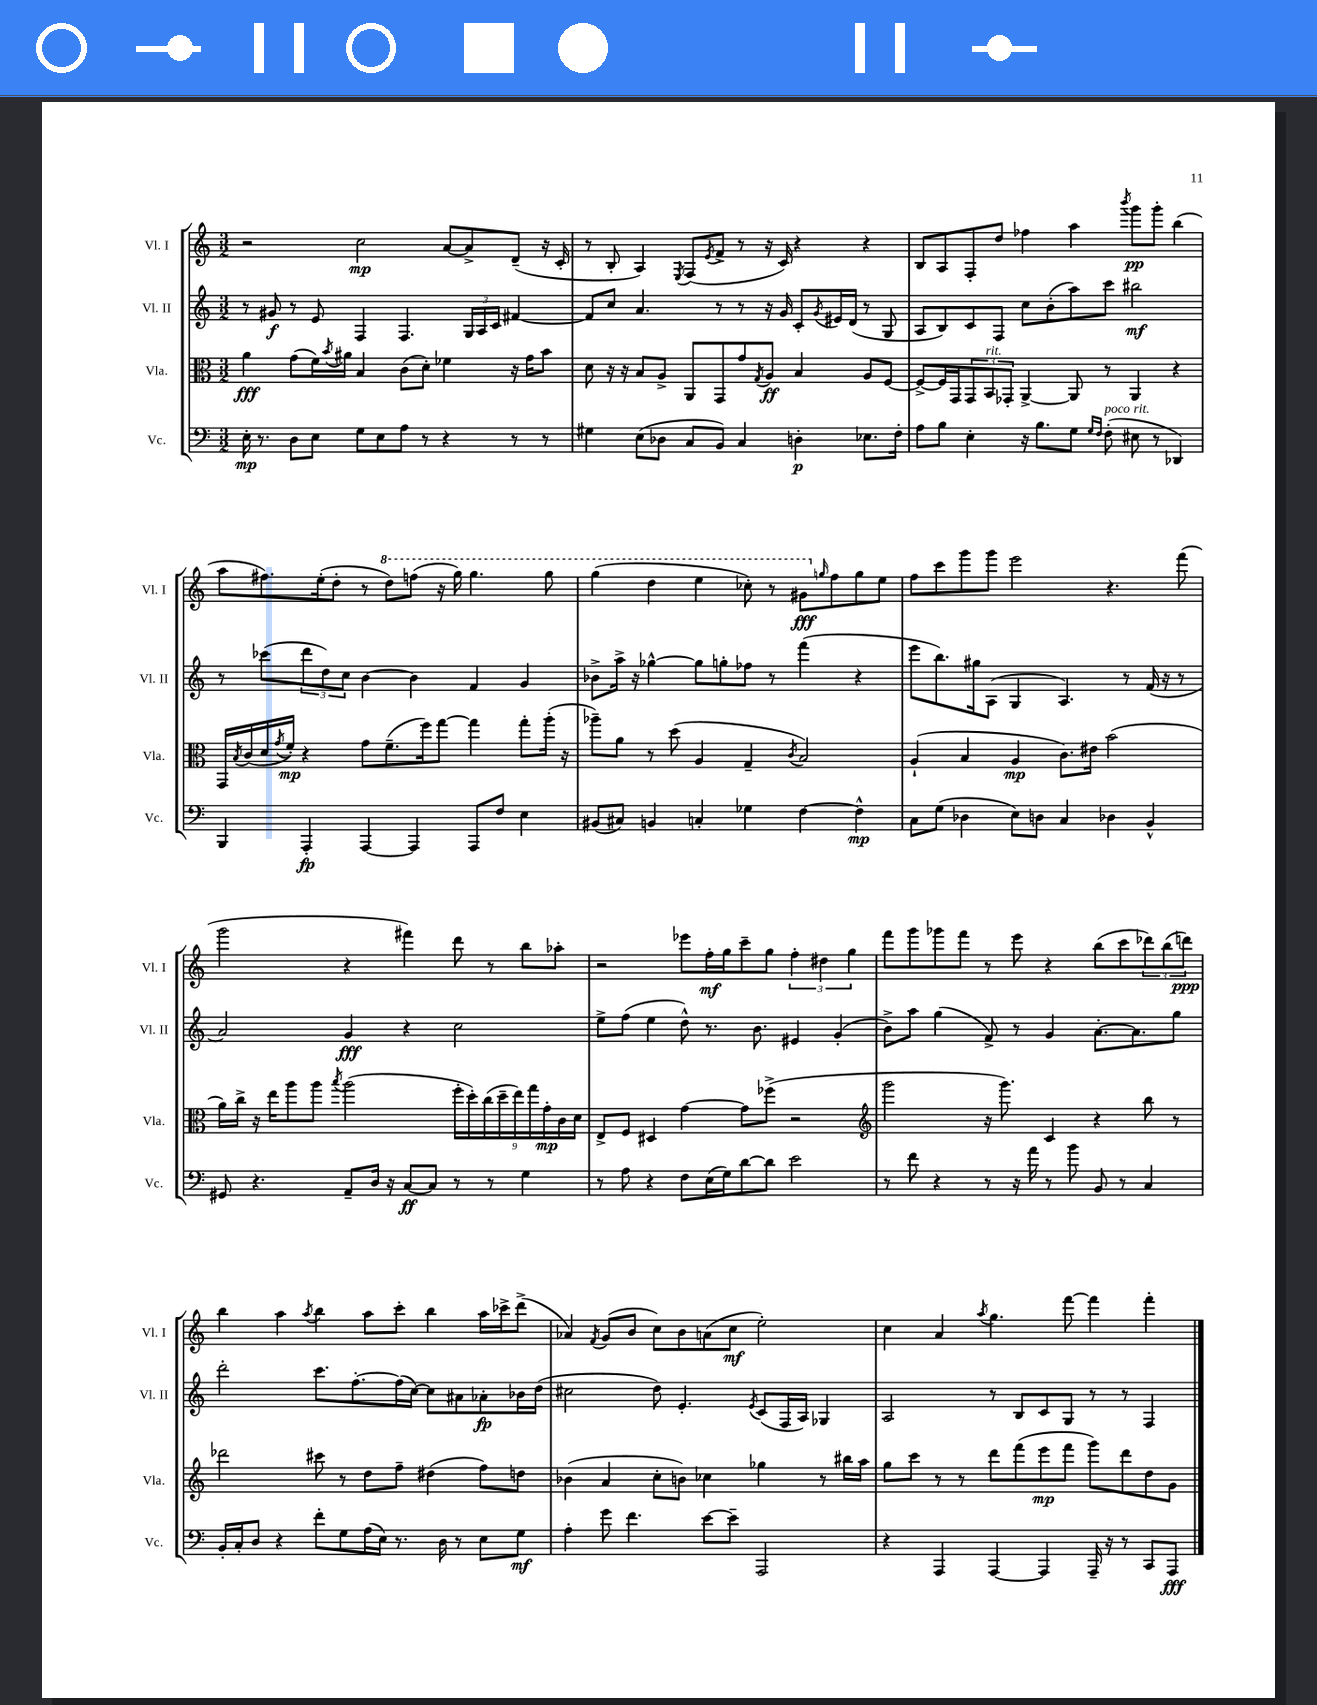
<<
\new StaffGroup <<
\new Staff = "s0" \with { instrumentName = "Vl. I" shortInstrumentName = "Vl. I" } {
    \clef treble \key c \major \numericTimeSignature \time 3/2
    r2 c''2\mp a'8~ a'8-> d'8--( r16 c'16-. |
    r8 b8-. a4) \acciaccatura { e8 } f8( \acciaccatura { e'8 } f'8-> r8 r16 c'16) r4 r4 |
    b8 a8 f8-. d''8 fes''4 a''4 \acciaccatura { b'''8 } g'''8\pp g'''8-. b''4( |
    a''8 fis''8.) e''16-.( d''8-. r8 \ottava #1 d'''8) f'''!8( r16 g'''16) g'''4. g'''8 |
    g'''4( d'''4 e'''4 ces'''8-.) r8 gis''8\fff \ottava #0 \grace { g''16 } f''8 g''8 e''8 |
    f''8 c'''8 g'''8 g'''8 e'''2 r4. f'''8( |
    g'''2 r4 fis'''4) d'''8 r8 b''8 aes''8-. |
    r2 ees'''8 f''16-.\mf g''16 c'''8-- g''8 \tuplet 3/2 { f''4-. dis''4 g''4 } |
    f'''8 g'''8 ges'''8 f'''8 r8 e'''8 r4 b''8( c'''8 \tuplet 3/2 { des'''8) b''8( d'''8\ppp) } |
    b''4 a''4 \acciaccatura { a''8 } b''4 a''8 c'''8-. b''4 a''16 ces'''16-> d'''8->( |
    aes'4) \acciaccatura { f'8 } g'8( b'8 c''8) b'8 a'8( c''8\mf e''2-.) |
    c''4 a'4 \acciaccatura { a''8 } g''4. f'''8~ f'''4 f'''4-. \bar "|." |
}
\new Staff = "s1" \with { instrumentName = "Vl. II" shortInstrumentName = "Vl. II" } {
    \clef treble \key c \major \numericTimeSignature \time 3/2
    r8 gis'8\f r8 e'8 f4 f4. \tuplet 3/2 { g16 a16 c'16 } fis'4~ |
    fis'8 c''8 a'4. r8 r8 r16 g'16 c'8-. \acciaccatura { g'8 } eis'16 d'16( r8 g8 |
    a8 b8) c'8 f8 c''8 b'8-.( a''8) c'''8 bis''2\mf |
    r8 ces'''8( \tuplet 3/2 { d'''8 d''8) c''8 } b'4~ b'4 f'4 g'4 |
    bes'8-> a''16-> r16 ges''4~-^ ges''8 g''8-. fes''8 r8 f'''4( r4 |
    e'''8 b''8.) gis''16 a8( g4 a4.) r8 f'16( r16 r8 |
    a'2) g'4\fff r4 c''2 |
    e''8-> f''8( e''4 d''8-^) r8. b'8. eis'4 g'4-.( |
    b'8->) a''8 g''4( f'8->) r8 g'4 a'8.~-. a'8. g''8 |
    d'''2-. c'''8. f''8.~-. f''16( c''16~) c''8 ais'8 aes'8-.\fp bes'16 d''16( |
    cis''2 d''8) e'4.-. \acciaccatura { e'8 } c'8( f16 a16) ges4 |
    a2 r8 b8 c'8 g8 r8 r8 f4 \bar "|." |
}
\new Staff = "s2" \with { instrumentName = "Vla." shortInstrumentName = "Vla." } {
    \clef alto \key c \major \numericTimeSignature \time 3/2
    a'4\fff g'8( f'16) \acciaccatura { b'8 } ais'16 b4 c'8( d'8-.) fes'4 r16 g'16 b'8 |
    d'8 r16 r16 b8 a8-> a,8 g,8 g'8 \acciaccatura { g8 } a8\ff b4 a8 f8~ |
    f8~-> f16 g,16 \tuplet 3/2 { g,8 b,8^\markup { \italic "rit." } ges,8-. } a,4~-> a,8 r8 a,4 r4 |
    g,16 \acciaccatura { b8 } c'16( d'16 \acciaccatura { g'8 } f'16-.\mp) r4 g'8 f'8.--( f''16) g''8~ g''4 g''8-. a''16-.( r16 |
    aes''8--) a'8 r8 d''8( a4 g4-- \acciaccatura { c'8 } b2) |
    a4-!( b4 a4\mp c'8.) eis'16 b'2( |
    a'16) c''16-> r16 e''16 a''8 a''8 \acciaccatura { b''8 } a''2( \tuplet 9/8 { f''16-. d''16-.) c''16( d''16-- e''16) g''16 g'16-.\mp c'16 d'16 } |
    e8-> f8 dis4 g'4~ g'8 fes''8->( r2 |
    \clef treble g'''2 r16 g'''8.) c'4 r4 b''8 r8 |
    des'''2 cis'''8 r8 d''8 f''8-- dis''4( f''8) d''8 |
    bes'4( a'4 c''8-. b'8) ces''4 ges''4 r8 bis''16 a''16 |
    g''8 c'''8 r8 r8 d'''8 f'''8( e'''8\mp f'''8 g'''8) d'''8 d''8 g'8 \bar "|." |
}
\new Staff = "s3" \with { instrumentName = "Vc." shortInstrumentName = "Vc." } {
    \clef bass \key c \major \numericTimeSignature \time 3/2
    e16-.\mp r8. d8 e8 g8 e8 a8 r8 r4 r8 r8 |
    gis4 e8( des8 c8 b,8) c4 d4-.\p ees8. f16-. |
    a8 b8 e4-. r16 b8. g8 \grace { g16 f16 } f8-.^\markup { \italic "poco rit." }( eis8 r8 des,4) |
    b,,4 a,,4-.\fp a,,4~ a,,4 a,,8 f8 e4 |
    bis,8( cis8) b,4 c4-. ges4 f4~ f4-^\mp |
    c8 g8( des4 e8) d8 c4 des4 b,4-^ |
    gis,8 r4. a,8-- d16 r16 c8~\ff c8 r8 r8 g4 |
    r8 a8 r4 f8 e16( g16) d'8~ d'8 e'2 |
    r8 f'8 r4 r8 r16 a'16 r8 b'8 b,8 r8 c4 |
    b,16-. c16-. d8 r4 f'8-. g8 a16( e16) r8. d16 r8 e8 g8\mf |
    a4-. g'8 f'4. e'8~ e'8-- a,,2 |
    r4 a,,4 a,,4~ a,,4 a,,16-- r16 r8 c,8 a,,8\fff \bar "|." |
}
>>
>>
\layout { \context { \Score \remove "Bar_number_engraver" } }
